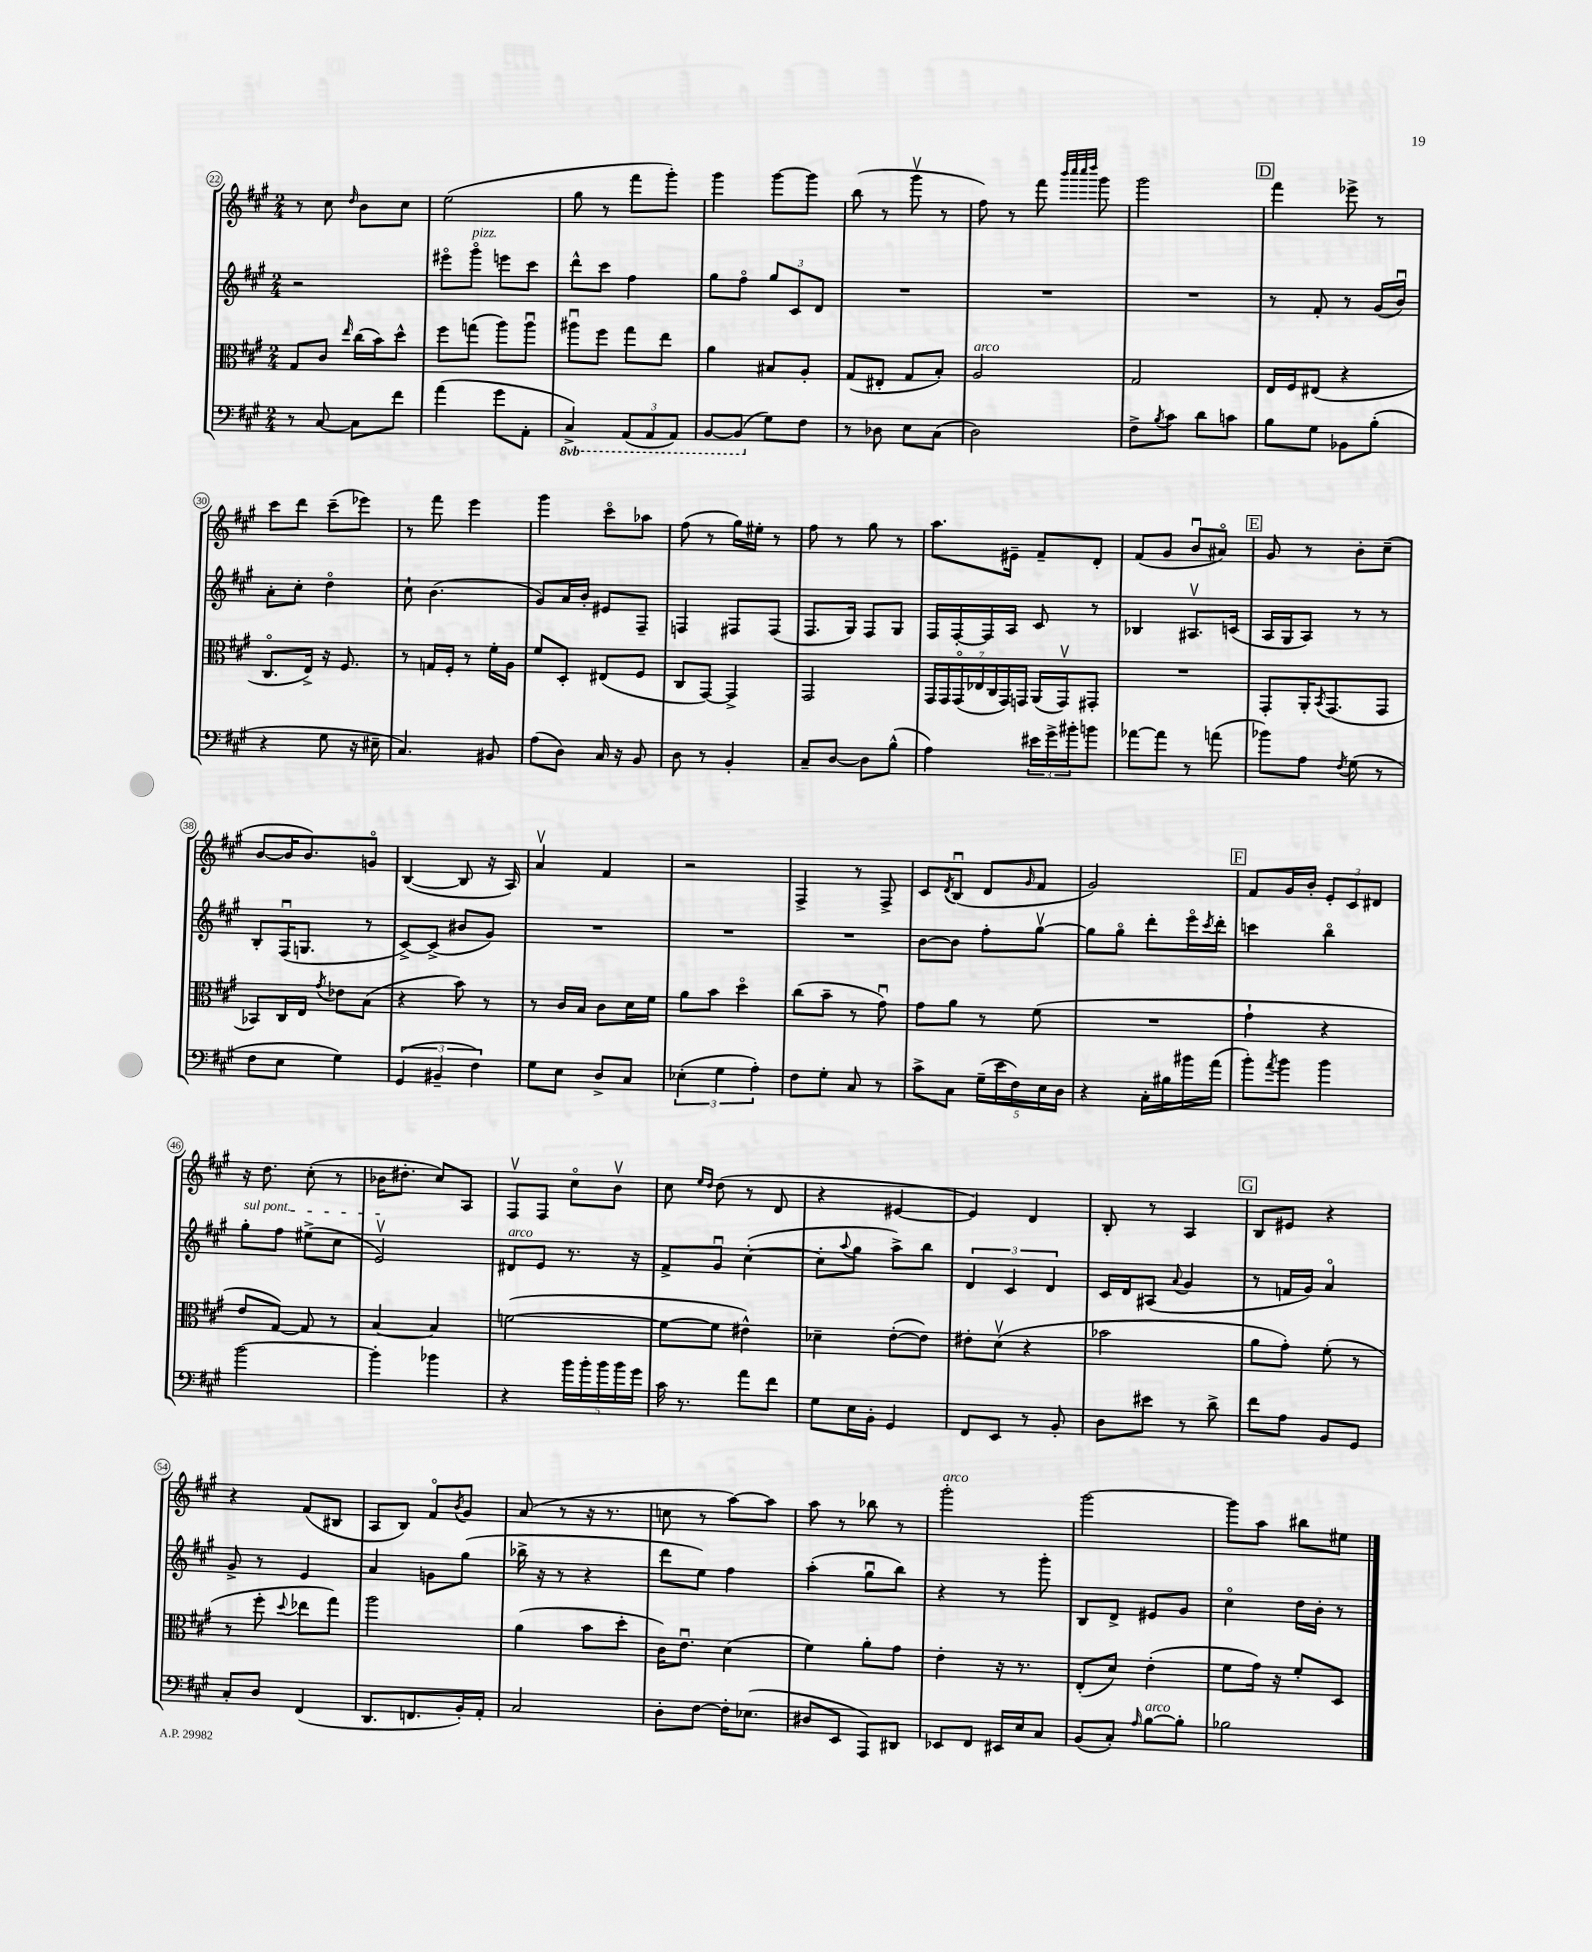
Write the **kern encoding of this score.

**kern	**kern	**kern	**kern
*staff4	*staff3	*staff2	*staff1
*clefF4	*clefC3	*clefG2	*clefG2
*k[f#c#g#]	*k[f#c#g#]	*k[f#c#g#]	*k[f#c#g#]
*M2/4	*M2/4	*M2/4	*M2/4
8r	8G#	2r	8r
[8C#	8c#	.	8cc#
.	16qqee	.	16qqdd
8C#]	(16cc#	.	8b
.	16b)	.	.
8f#	8dd^^	.	8cc#
=	=	=	=
(4a	8ff#	8eee#o	(2ee
.	(8gg	8ggg#o	.
8g#	8aa)	8eee	.
8AA'	8aau	8ccc#	.
=	=	=	=
4CC#^)	8aa#u	8ddd^^	8gg#
.	8ff#	8ccc#	8r
(12AAA	8gg#	4ff#	8fff#
12AAA	.	.	.
.	8ee	.	8ggg#')
12AAA)	.	.	.
=	=	=	=
[8BBB	4a	8gg#	4ggg#
(8BBB]	.	8ff#o	.
8G#)	8B#	12gg#	[8ggg#
.	.	12c#	.
8F#	8A'	.	8ggg#]
.	.	12d	.
=	=	=	=
8r	(8G#	2r	(8bb
8D-	8E#'	.	8r
8E	8G#	.	8ggg#v
(8C#	8B')	.	8r
=	=	=	=
2D)	2A	2r	8ff#)
.	.	.	8r
.	.	.	8fff#
.	.	.	32qqbbb
.	.	.	32qqcccc#
.	.	.	32qqcccc#
.	.	.	32qqdddd
.	.	.	8ggg#
=	=	=	=
8F#^	2G#	2r	2ggg#
8qB	.	.	.
8c#	.	.	.
8d	.	.	.
8c	.	.	.
=	=	=	=
8B	16E	8r	4fff#
.	16F#	.	.
8G#	(8E#	8f#'	.
8BB-	4r	8r	8eee-^
(8B'	.	(16g#	8r
.	.	16bu)	.
=	=	=	=
4r	8.C#o	8a'	8ccc#
.	.	8cc#'	8ddd
.	16E^)	.	.
8G#	16r	4ddo	(8ccc#~
.	8.F#	.	.
16r	.	.	8eee-)
16E#~	.	.	.
=	=	=	=
4.C#)	8r	8cc#`	8r
.	16G	(4.b	8fff#
.	16F#'	.	.
.	8r	.	4eee
8BB#	16f#'	.	.
.	16A	.	.
=	=	=	=
(8A	8f#	8g#)	4ggg#
8D)	8D'	16a	.
.	.	16b'	.
16C#	(8E#	8e#	8ccc#o
16r	.	.	.
8BB	8F#	8F#~	8aa-
=	=	=	=
8D	8C#	4F	(8ff#
8r	[8GG#)	.	8r
4BB'	4GG#^]	8F#	16gg#)
.	.	.	16ee#'
.	.	(8F#	8r
=	=	=	=
8C#~	2GG#	8.F#	8ff#
[8D	.	.	8r
.	.	16G#)	.
8D]	.	8F#	8gg#
(8B^^	.	8G#	8r
=	=	=	=
4A)	28GG#	16F#	8.aa
.	28GG#	.	.
.	.	[16F#'	.
.	(28GG#o	.	.
.	28E-	.	.
.	.	16F#]	.
.	28C#	.	.
.	28GG#)	.	.
.	.	16A	16e#~
.	28GG	.	.
24e#	(16AA	8c#	8f#~
24g#^	.	.	.
.	16GGv)	.	.
24b#'	.	.	.
8b	8GG#'	8r	8d'
=	=	=	=
[8a-	2r	4B-	(8f#
8a-]	.	.	8g#
8r	.	8.A#v	8bu
(8a	.	.	8a#o)
.	.	(16c	.
=	=	=	=
8b-)	8GG#'	16A	8g#
.	.	16G#	.
8A	16AA'	8A)	8r
.	8qBB	.	.
.	(8.GG#	.	.
8qF#	.	.	.
(8G#	.	8r	8b'
8r	8GG#	8r	(8cc#~
=	=	=	=
8F#	8BB-)	8B'	[8b
8E	16C#	(16F#u	16b]
.	16E	8.G	8.b)
.	8qg#	.	.
4G#)	8e-	.	.
.	(8B	8r	8go
=	=	=	=
(6GG#	4r	[8c#^)	([4B
.	.	(8c#^]	.
6BB#~	.	.	.
.	8b)	8b#	8B]
6F#)	.	.	.
.	8r	8g#)	16r
.	.	.	16A)
=	=	=	=
8G#	8r	2r	4av
8E	16c#	.	.
.	16B	.	.
8D^	8c#	.	4f#
8C#	16d	.	.
.	16f#	.	.
=	=	=	=
(6E-'	8a	2r	2r
.	8b	.	.
6G#	.	.	.
.	4ddo	.	.
6A')	.	.	.
=	=	=	=
8F#	(8cc#	2r	4F#^
8G#'	8b~	.	.
8C#	8r	.	8r
8r	8g#u)	.	8F#^
=	=	=	=
8c#^	8g#	[8b	8c#
.	.	.	8qd
8C#	8a	8b]	(8Bu
(20G#~	8r	8ff#'	8d
20e	.	.	.
20F#)	.	.	.
.	.	.	16qqg#
.	(8f#	[8gg#v	8f#
20E	.	.	.
20D	.	.	.
=	=	=	=
4r	2r	8gg#]	2g#)
.	.	8gg#o	.
16C#'	.	8ddd'	.
16B#	.	.	.
16b#	.	16eeeo	.
.	.	8qccc#	.
(16a	.	16ddd'	.
=	=	=	=
8b')	4g#`	4ccc	8f#
8qa	.	.	.
8b	.	.	16g#
.	.	.	16b'
4b	4r	4bbo	12e'
.	.	.	12c#
.	.	.	12d#
=	=	=	=
[2b	8e	8gg#'	16r
.	.	.	8.dd
.	[8G#)	8ff#	.
.	8G#]	(8ee#^	(8cc#'
.	8r	8cc#	8r
=	=	=	=
4b']	[4B	2ev)	16b-
.	.	.	8.dd#'
4b-	4B]	.	8cc#)
.	.	.	8A
=	=	=	=
4r	([2f	8d#	8F#v
.	.	8e	8F#
20b	.	8.r	8cc#o
20b'	.	.	.
20b	.	.	.
.	.	.	8bv
20b	.	.	.
.	.	16r	.
20g#	.	.	.
=	=	=	=
16c#	8f_	8f#^	8cc#
8.r	.	.	.
.	.	.	16qqee
.	.	.	16qqdd
.	8f]	8g#u	(8dd
8a	4e#^^)	([4cc#'	8r
8f#	.	.	8d
=	=	=	=
8G#	4d-~	8cc#']	4r
.	.	8qqaa	.
16E	.	8gg#	.
16BB'	.	.	.
4GG#	([8e'	8aa^)	[4e#
.	8e])	8bb	.
=	=	=	=
8FF#	8e#'	6d	4e#])
8EE	(8dv	.	.
.	.	6c#	.
8r	4r	.	4d
.	.	6d	.
8BB'	.	.	.
=	=	=	=
8D	2b-	16c#	8B'
.	.	16d	.
8e#	.	(8A#	8r
.	.	8qqa	.
8r	.	4g#	4A
8d^	.	.	.
=	=	=	=
8f#	8a	8r	8B
8A	8g#')	16f	8e#
.	.	16g#)	.
8BB	(8f#'	4ao	4r
8GG#	8r	.	.
=	=	=	=
8C#'	8r	8g#^	4r
8D	8ff#'	8r	.
.	8qqdd	.	.
(4FF#	8ee-	4e	(8f#
.	8gg#)	.	8B#
=	=	=	=
8.DD	2aa	4a	8A
.	.	.	8B)
8.FF	.	.	.
.	.	8g	8f#o
.	.	.	8qb
16BB')	.	(8gg#	8g#
16AA'	.	.	.
=	=	=	=
2C#	(4a	16bb-^	(8a
.	.	16r	.
.	.	8r	8r
.	8b	4r	16r
.	.	.	8.r
.	8dd'	.	.
=	=	=	=
8D'	16c#)	8ddd	8cc
.	8.eu	.	.
[8F#	.	8ee)	8r
16F#']	(4d	4ff#	[8aa)
(8.E-	.	.	.
.	.	.	8aa]
=	=	=	=
8D#	4f#)	(4aa'	8aa
8EE	.	.	8r
8AAA)	8a'	8gg#u	8bb-
8DD#	8g#	8bb)	8r
=	=	=	=
8EE-	4e'	4r	2ggg#'
8FF#	.	.	.
16EE#	16r	8r	.
16E	8.r	.	.
8C#	.	8ggg#'	.
=	=	=	=
(8BB	(8E'	8B	[2ggg#
8C#')	8d)	8d^	.
16qqA	.	.	.
[8B	(4e'	8e#	.
8B']	.	8g#	.
=	=	=	=
2B-	8f#	4cc#o	8ggg#]
.	16g#)	.	8aa
.	16r	.	.
.	8f#'	16dd	8bb#
.	.	16b'	.
.	8D	8r	8ee#
==	==	==	==
*-	*-	*-	*-
